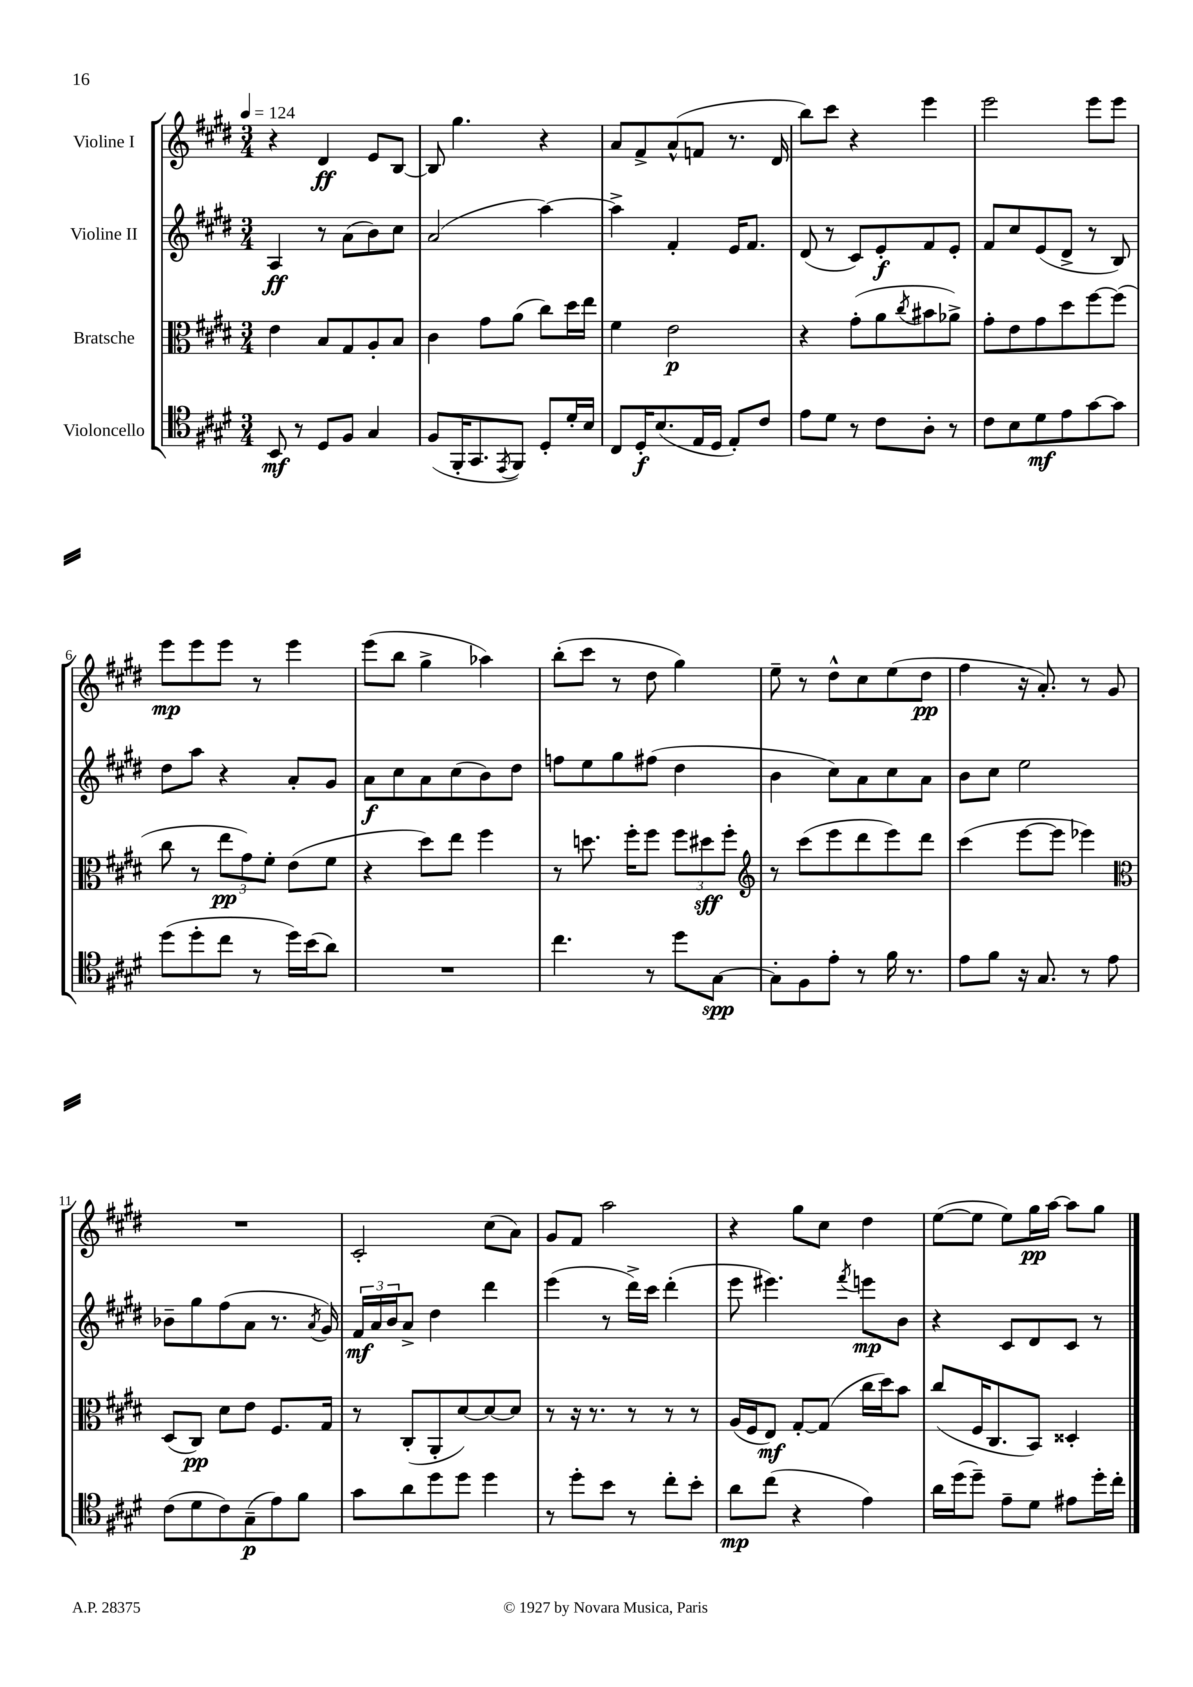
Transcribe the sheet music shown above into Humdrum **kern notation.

**kern	**kern	**kern	**kern
*staff4	*staff3	*staff2	*staff1
*clefC4	*clefC3	*clefG2	*clefG2
*k[f#c#g#d#]	*k[f#c#g#d#]	*k[f#c#g#d#]	*k[f#c#g#d#]
*M3/4	*M3/4	*M3/4	*M3/4
*MM124	*MM124	*MM124	*MM124
8BB	4e	4A	4r
8r	.	.	.
8D#	8B	8r	4d#
8F#	8G#	(8a	.
4G#	8A'	8b)	8e
.	8B	8cc#	[8B
=	=	=	=
(8F#	4c#	(2a	8B]
16FF#'	.	.	4.gg#
8.GG#	.	.	.
.	8g#	.	.
8qEE	.	.	.
8FF#)	(8a	.	.
8D#'	8cc#)	[4aa)	4r
16d#'	16dd#	.	.
16B	16ee	.	.
=	=	=	=
8C#	4f#	4aa^]	8a
16D#'	.	.	8f#^
(8.B	.	.	.
.	2e	4f#'	(8a^^
16E	.	.	8f
16D#	.	.	.
8E')	.	16e	8.r
.	.	8.f#	.
8c#	.	.	.
.	.	.	16d#
=	=	=	=
8e	4r	(8d#	8bb)
8d#	.	8r	8ccc#
8r	(8g#'	8c#)	4r
8c#	8a	8e'	.
.	8qcc#	.	.
8A'	8b#	8f#	4eee
8r	8a-^)	8e'	.
=	=	=	=
8c#	8g#'	8f#	2eee
8B	8e	8cc#	.
8d#	8g#	(8e	.
8e	8dd#	8d#^	.
[8g#	[8ff#	8r	8eee
8g#]	(8ff#]	8B)	8eee
=	=	=	=
(8dd#	8cc#	8dd#	8eee
8dd#'	8r	8aa	8eee
8cc#	12ee	4r	8eee
.	12g#)	.	.
8r	.	.	8r
.	12f#'	.	.
16dd#)	(8e	8a'	4eee
(16b	.	.	.
8a)	8f#	8g#	.
=	=	=	=
2.r	4r	8a	(8eee
.	.	8cc#	8bb
.	8dd#)	8a	4gg#^
.	8ee	(8cc#	.
.	4ff#	8b)	4aa-)
.	.	8dd#	.
=	=	=	=
4.cc#	8r	8ff	(8bb'
.	8.dd	8ee	8ccc#
.	.	8gg#	8r
.	16ff#'	.	.
8r	8ff#	(8ff#	8dd#
8dd#	12ff#	4dd#	4gg#)
.	12dd#	.	.
[8G#	.	.	.
.	12ff#'	.	.
=	=	=	=
*	*clefG2	*	*
8G#']	8r	4b	8ee~
8F#	(8ccc#	.	8r
8e'	8eee	8cc#)	8dd#^^
8r	8ddd#	8a	8cc#
16f#	8eee)	8cc#	(8ee
8.r	.	.	.
.	8ddd#	8a	8dd#
=	=	=	=
8e	(4ccc#	8b	4ff#
8f#	.	8cc#	.
16r	[8eee	2ee	16r
8.G#	.	.	8.a')
.	8eee]	.	.
8r	4eee-)	.	8r
8e	.	.	8g#
=	=	=	=
*	*clefC3	*	*
(8c#	(8D#	8b-~	2.r
8d#	8C#)	8gg#	.
8c#)	8d#	(8ff#	.
(8G#~	8e	8a	.
8e)	8.F#	8.r	.
8f#	.	.	.
.	.	8qa	.
.	16G#	16g#)	.
=	=	=	=
8g#	8r	24f#	2c#'
.	.	24a	.
.	.	24b	.
8a	(8C#'	8a^	.
8dd#	8AA'	4dd#	.
8dd#	[8d#)	.	.
4dd#	8d#_	4ddd#	(8cc#
.	8d#]	.	8a)
=	=	=	=
8r	8r	(4eee	8g#
8dd#'	16r	.	8f#
.	8.r	.	.
8b	.	8r	2aa
8r	8r	16ddd#^)	.
.	.	16ccc#	.
8cc#'	8r	(4ddd#'	.
8b'	8r	.	.
=	=	=	=
8a	(16A	8eee	4r
.	16F#	.	.
(8cc#	8E)	4.eee#)	.
4r	[8G#'	.	8gg#
.	(8G#]	.	8cc#
.	.	8qfff#	.
4e)	16cc#	8eee	4dd#
.	16dd#)	.	.
.	8b	8b	.
=	=	=	=
16a	(8cc#	4r	([8ee
(16dd#	.	.	.
8dd#~)	16F#	.	8ee]
.	8.C#	.	.
8e~	.	8c#	8ee)
8d#	8BB)	8d#	16gg#
.	.	.	[16aa
8e#	4D##'	8c#	8aa]
16dd#'	.	8r	8gg#
16cc#'	.	.	.
==	==	==	==
*-	*-	*-	*-
